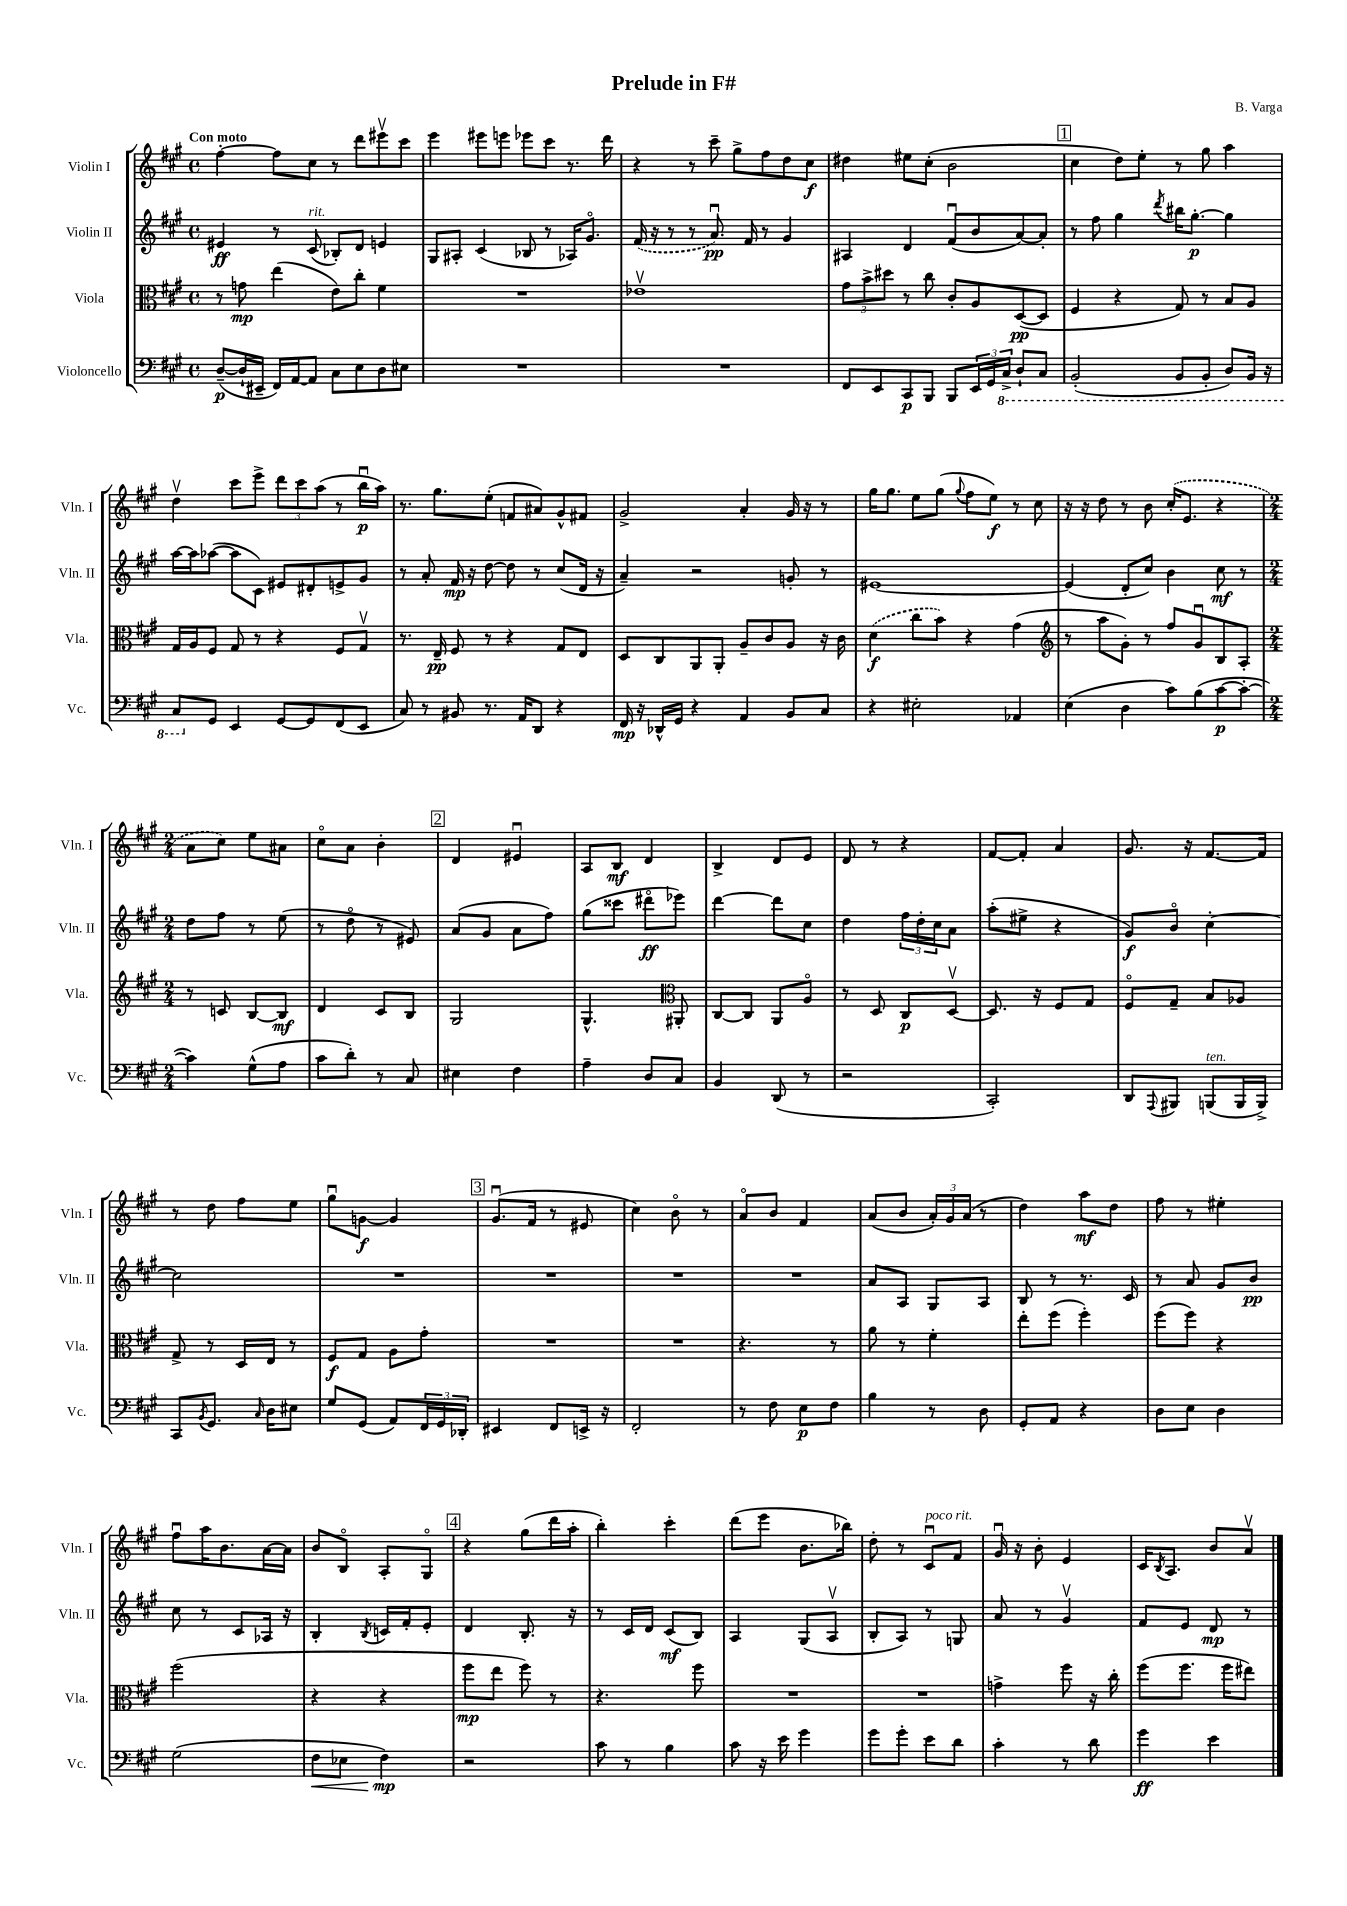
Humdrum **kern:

**kern	**kern	**kern	**kern
*staff4	*staff3	*staff2	*staff1
*clefF4	*clefC3	*clefG2	*clefG2
*k[f#c#g#]	*k[f#c#g#]	*k[f#c#g#]	*k[f#c#g#]
*M4/4	*M4/4	*M4/4	*M4/4
*met(c)	*met(c)	*met(c)	*met(c)
([8D~	8r	4e#	[4ff#'
16D`]	8g	.	.
16EE#~	.	.	.
16FF#)	(4ee	8r	8ff#]
[16AA	.	.	.
8AA]	.	(8c#	8cc#
8C#	8e)	8B-')	8r
8E	8cc#'	8d	8ddd
8D	4f#	4e	8eee#v
8E#	.	.	8ccc#
=	=	=	=
1r	1r	8G#	4eee
.	.	8A#'	.
.	.	(4c#	8eee#
.	.	.	8eee
.	.	8B-	8eee-
.	.	8r	8ccc#
.	.	16A-)	8.r
.	.	8.g#o	.
.	.	.	16ddd
=	=	=	=
1r	1e-v	(16f#	4r
.	.	16r	.
.	.	8r	.
.	.	8r	8r
.	.	8.au)	8ccc#~
.	.	.	8gg#^
.	.	16f#	.
.	.	8r	8ff#
.	.	4g#	8dd
.	.	.	8cc#
=	=	=	=
8FF#	12g#	4A#	4dd#
.	12b^	.	.
8EE	.	.	.
.	12dd#	.	.
8CC#	8r	4d	8ee#
8BBB	8cc#	.	(8cc#'
8BBB	8c#'	(8f#u	2b
24EE	8A	8b	.
24GG#	.	.	.
24CC#^	.	.	.
8DD`	([8D	[8a)	.
8CC#	8D]	8a']	.
=	=	=	=
(2BBB'	4F#	8r	4cc#
.	.	8ff#	.
.	4r	4gg#	8dd)
.	.	.	8ee'
.	.	8qddd	.
8BBB	8G#)	16bb#	8r
.	.	[8.gg#'	.
8BBB'	8r	.	8gg#
8DD)	8B	4gg#]	4aa
16BBB	8A	.	.
16r	.	.	.
=	=	=	=
8CC#	16G#	[16aa	4ddv
.	16A	16aa]	.
8GG#	8F#	([8aa-	.
4EE	8G#	8aa-]	8ccc#
.	8r	8c#)	8eee^
[8GG#	4r	8e#	12ddd
.	.	.	12ccc#
8GG#]	.	8d#'	.
.	.	.	(12aa
(8FF#	8F#	8e^	8r
8EE	8G#v	8g#	16bbu
.	.	.	16aa)
=	=	=	=
8C#)	8.r	8r	8.r
8r	.	8a'	.
.	16E~	.	8.gg#
8BB#	8F#	16f#	.
.	.	16r	.
8.r	8r	[8dd	(8ee'
.	4r	8dd]	8f
16AA	.	.	.
8DD	.	8r	8a#)
4r	8G#	(8cc#	8g#^^
.	8E	16d	8f#
.	.	16r	.
=	=	=	=
16FF#	8D	4a~)	2g#^
16r	.	.	.
16DD-^^	8C#	.	.
16GG#	.	.	.
4r	8AA	2r	.
.	8AA'	.	.
4AA	8A~	.	4a'
.	8c#	.	.
8BB	8A	8g'	16g#
.	.	.	16r
8C#	16r	8r	8r
.	16c#	.	.
=	=	=	=
4r	(4d	[1e#	16gg#
.	.	.	8.gg#
2E#'	8cc#	.	8ee
.	8b)	.	(8gg#
.	.	.	8qqgg#
.	4r	.	8ff#
.	.	.	8ee)
4AA-	(4g#	.	8r
.	.	.	8cc#
=	=	=	=
*	*clefG2	*	*
(4E	8r	(4e#]	16r
.	.	.	16r
.	8aa	.	8dd
4D	8g#')	8d'	8r
.	8r	8cc#)	8b
8c#)	8ff#	4b	(16cc#'
.	.	.	8.e
(8B	8g#u	.	.
[8c#	8B	8cc#	4r
8c#'_	8A'	8r	.
=	=	=	=
*M2/4	*M2/4	*M2/4	*M2/4
4c#])	8r	8dd	8a
.	8c	8ff#	8cc#)
(8G#^^	[8B	8r	8ee
8A	8B]	(8ee	8a#
=	=	=	=
8c#	4d	8r	8cc#o
8d')	.	8ddo	8a
8r	8c#	8r	4b'
8C#	8B	8e#)	.
=	=	=	=
4E#	2G#	(8a	4d
.	.	8g#	.
4F#	.	8a	4e#u
.	.	8ff#)	.
=	=	=	=
4A~	4.G#^^	(8gg#	8A
.	.	8ccc##	8B
8D	.	8ddd#o	4d
*	*clefC3	*	*
8C#	8AA#'	8eee-)	.
=	=	=	=
4BB	[8C#	[4ddd	4B^
.	8C#]	.	.
(8DD	8AA	8ddd]	8d
8r	8Ao	8cc#	8e
=	=	=	=
2r	8r	4dd	8d
.	8D	.	8r
.	8C#	24ff#	4r
.	.	24dd'	.
.	.	24cc#	.
.	[8Dv	8a	.
=	=	=	=
2CC#')	8.D]	(8aa'	[8f#
.	.	8ee#^	8f#']
.	16r	.	.
.	8F#	4r	4a
.	8G#	.	.
=	=	=	=
8DD	8F#o	8g#)	8.g#
8qqAAA	.	.	.
8BBB#	8G#~	8bo	.
.	.	.	16r
(8BBB	8B	[4cc#'	[8.f#
16BBB	8A-	.	.
16BBB^)	.	.	16f#]
=	=	=	=
8CC#	8G#^	2cc#]	8r
8qBB	.	.	.
8.GG#	8r	.	8dd
.	16D	.	8ff#
16qqC#	.	.	.
16D	16E	.	.
8E#	8r	.	8ee
=	=	=	=
8G#	8F#	2r	8gg#u
(8GG#	8G#	.	[8g
8AA)	8A	.	4g]
24FF#	8g#'	.	.
24GG#	.	.	.
24DD-'	.	.	.
=	=	=	=
4EE#	2r	2r	(8.g#u
.	.	.	16f#
8FF#	.	.	8r
16EE^	.	.	8e#
16r	.	.	.
=	=	=	=
2FF#'	2r	2r	4cc#)
.	.	.	8bo
.	.	.	8r
=	=	=	=
8r	4.r	2r	8ao
8F#	.	.	8b
8E	.	.	4f#
8F#	8r	.	.
=	=	=	=
4B	8a	8a	(8a
.	8r	8A	8b
8r	4f#'	8G#	24a')
.	.	.	24g#
.	.	.	(24a
8D	.	8A	8r
=	=	=	=
8GG#'	8ee'	8B	4dd)
8AA	(8ff#	8r	.
4r	4ff#')	8.r	8aa
.	.	.	8dd
.	.	16c#	.
=	=	=	=
8D	(8ff#	8r	8ff#
8E	8ff#)	8a	8r
4D	4r	8g#	4ee#'
.	.	8b	.
=	=	=	=
(2G#	(2ff#	8cc#	8ff#u
.	.	8r	16aa
.	.	.	8.b
.	.	8c#	.
.	.	16A-	[16a
.	.	16r	16a]
=	=	=	=
8F#	4r	4B'	8b
8E-	.	.	8Bo
.	.	8qB	.
4F#)	4r	16c	8A'
.	.	16f#'	.
.	.	8e'	8G#o
=	=	=	=
2r	8ff#	4d	4r
.	8ee	.	.
.	8ff#)	8.B'	(8gg#
.	8r	.	16ddd
.	.	16r	16aa'
=	=	=	=
8c#	4.r	8r	4bb')
8r	.	16c#	.
.	.	16d	.
4B	.	(8c#	4ccc#'
.	8ff#	8B)	.
=	=	=	=
8c#	2r	4A	(8ddd
16r	.	.	8eee
16e	.	.	.
4g#	.	(8G#	8.b
.	.	8Av	.
.	.	.	16bb-)
=	=	=	=
8g#	2r	8B'	8dd'
8g#'	.	8A)	8r
8e	.	8r	8c#u
8d	.	8G	8f#
=	=	=	=
4c#'	4g^	8a	16g#u
.	.	.	16r
.	.	8r	8b'
8r	8ff#	4g#v	4e
8d	16r	.	.
.	16cc#'	.	.
=	=	=	=
4g#	(8ff#	8f#	16c#
.	.	.	8qB
.	.	.	8.A
.	8.ff#	8e	.
4e	.	8d	8b
.	16ff#	.	.
.	8ee#)	8r	8av
==	==	==	==
*-	*-	*-	*-
